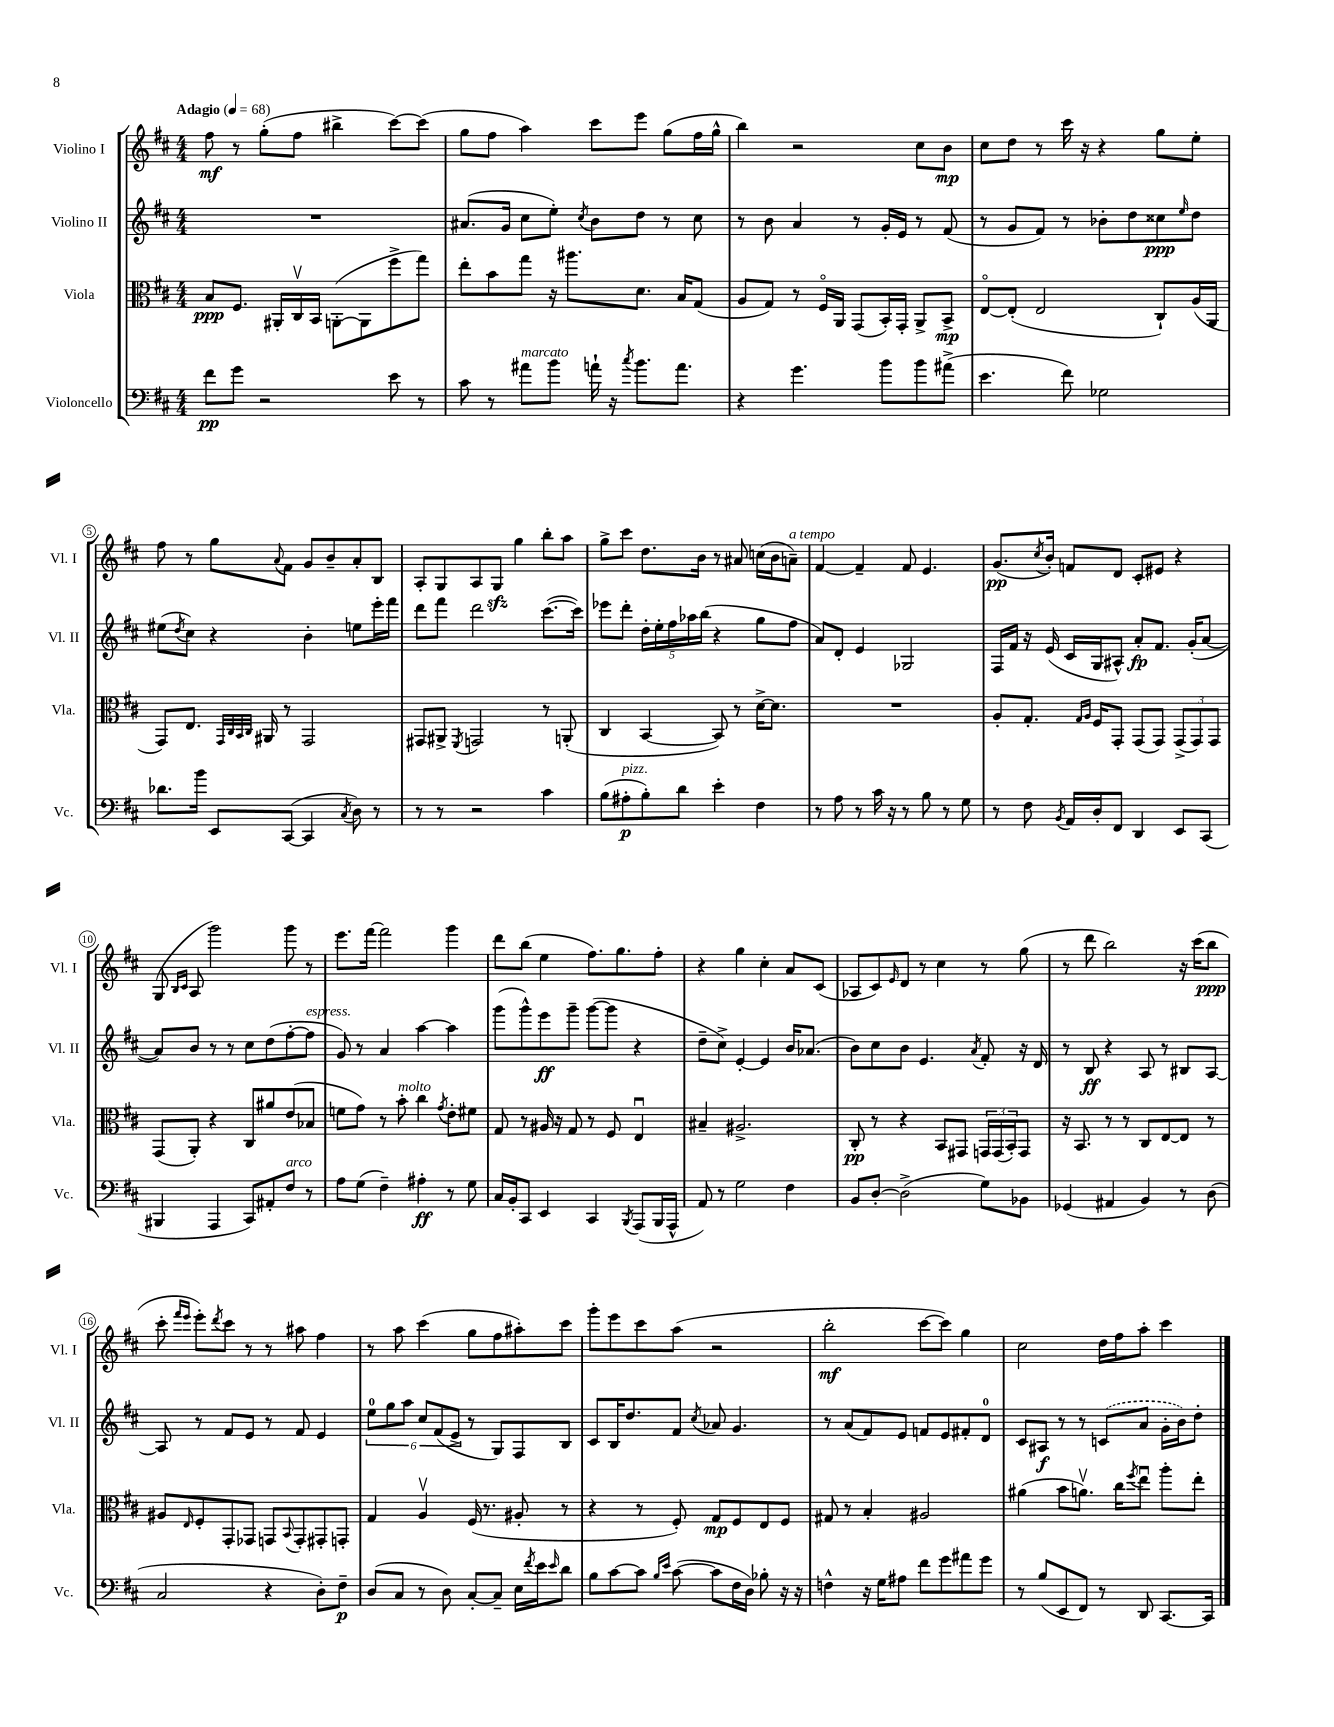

**kern	**dynam	**kern	**dynam	**kern	**dynam	**kern	**dynam
*part4	*part4	*part3	*part3	*part2	*part2	*part1	*part1
*staff4	*staff4	*staff3	*staff3	*staff2	*staff2	*staff1	*staff1
*I"Violoncello	*	*I"Viola	*	*I"Violino II	*	*I"Violino I	*
*I'Vc.	*	*I'Vla.	*	*I'Vl. II	*	*I'Vl. I	*
*clefF4	*	*clefC3	*	*clefG2	*	*clefG2	*
*k[f#c#]	*	*k[f#c#]	*	*k[f#c#]	*	*k[f#c#]	*
*M4/4	*	*M4/4	*	*M4/4	*	*M4/4	*
*MM68	*	*MM68	*	*MM68	*	*MM68	*
=1	=1	=1	=1	=1	=1	=1	=1
!	!	!	!	!	!	!LO:TX:a:B:t=Adagio	!
8f#\L	pp	8B/L	ppp	1r	.	8ff#\	mf
8g\J	.	8.F#/J	.	.	.	8r	.
2r	.	.	.	.	.	(8gg'\L	.
.	.	16AA#X'/LL	.	.	.	.	.
.	.	16C#v/	.	.	.	8ff#\J	.
.	.	16BB/JJ	.	.	.	.	.
.	.	([8AAn'\L	.	.	.	4bb#X^\	.
.	.	8AA\]	.	.	.	.	.
8e\	.	8ff#^\	.	.	.	[8ccc#\L)	.
8r	.	8gg\J)	.	.	.	(8ccc#\J]	.
=2	=2	=2	=2	=2	=2	=2	=2
8c#\	.	8ee'\L	.	(8.a#X/L	.	8gg\L	.
8r	.	8b\	.	.	.	8ff#\J	.
.	.	.	.	16g/Jk	.	.	.
!LO:TX:a:i:t=marcato	!	!	!	!	!	!	!
8a#X\L	.	8gg\J	.	8cc#\L	.	4aa\)	.
8b\J	.	16r	.	8ee'\J)	.	.	.
.	.	8.aa#X\L	.	.	.	.	.
.	.	.	.	8qcc#/	.	.	.
16an`\	.	.	.	8b\L	.	8ccc#\L	.
16r	.	.	.	.	.	.	.
8qcc#/	.	.	.	.	.	.	.
8.b\L	.	8.d\J	.	8dd\J	.	8eee\J	.
.	.	.	.	8r	.	(8gg\L	.
8.a\J	.	16B/KL	.	.	.	.	.
.	.	(8G/J	.	8cc#\	.	16ff#\L	.
.	.	.	.	.	.	16gg^^\JJ	.
=3	=3	=3	=3	=3	=3	=3	=3
4r	.	8A/L	.	8r	.	4bb\)	.
.	.	8G/J)	.	8b\	.	.	.
4.g\	.	8r	.	4a/	.	2r	.
.	.	16F#/LL	.	.	.	.	.
.	.	16AA/JJ	.	.	.	.	.
.	.	(8GG/L	.	8r	.	.	.
8b\L	.	16BB'/L)	.	16g'/LL	.	.	.
.	.	16GG'/JJ	.	16e/JJ	.	.	.
8b\	.	8AA^/L	.	8r	.	8cc#\L	.
(8a#X^\J	.	8BB^/J	mp	(8f#/	.	8b\J	mp
=4	=4	=4	=4	=4	=4	=4	=4
4.e\	.	[8E/L	.	8r	.	8cc#\L	.
.	.	(8E'/J]	.	8g/L	.	8dd\J	.
.	.	2E/	.	8f#/J)	.	8r	.
8f#\)	.	.	.	8r	.	16ccc#\	.
.	.	.	.	.	.	16r	.
2G-X\	.	.	.	8b-X'\L	.	4r	.
.	.	.	.	8dd\	.	.	.
.	.	8C#`/L)	.	8cc##X\	ppp	8gg\L	.
.	.	.	.	16qqee/	.	.	.
.	.	(16A/L	.	8dd\J	.	8ee'\J	.
.	.	16AA/JJ	.	.	.	.	.
!!LO:LB:g=z
=5	=5	=5	=5	=5	=5	=5	=5
8.d-X\L	.	8GG/L)	.	(8ee#X\L	.	8ff#\	.
.	.	.	.	8qdd/	.	.	.
.	.	8.E/J	.	8cc#\J)	.	8r	.
16b\Jk	.	.	.	.	.	.	.
8EE/L	.	.	.	4r	.	8gg\L	.
.	.	32qqGG/LLL	.	.	.	.	.
.	.	32qqC#/	.	.	.	.	.
.	.	32qqBB/	.	.	.	.	.
.	.	32qqC#/JJJ	.	.	.	.	.
.	.	16AA#X/	.	.	.	.	.
.	.	.	.	.	.	8qqa/	.
([8CC#/J	.	8r	.	.	.	8f#\J	.
4CC#/]	.	2GG/	.	4b'\	.	8g/L	.
.	.	.	.	.	.	8b~/	.
8qC#/	.	.	.	.	.	.	.
8D\)	.	.	.	8een\L	.	8a'/	.
8r	.	.	.	16eee'\L	.	8B/J	.
.	.	.	.	16fff#\JJ	.	.	.
=6	=6	=6	=6	=6	=6	=6	=6
8r	.	8GG#X/L	.	8ddd\L	.	8A'/L	.
8r	.	8AA#X^/J	.	8fff#\J	.	8G/	.
.	.	8qFF#/	.	.	.	.	.
2r	.	2GGn/	.	2ddd\	.	8A/	.
.	.	.	.	.	.	8Gzz/J	.
.	.	.	.	.	.	4gg\	.
4c#\	.	8r	.	([8.ccc#\L	.	8bb'\L	.
.	.	(8AAn'/	.	.	.	8aa\J	.
.	.	.	.	16ccc#\Jk])	.	.	.
=7	=7	=7	=7	=7	=7	=7	=7
(8B\L	.	4C#/	.	8eee-X\L	.	8gg^\L	.
!LO:TX:a:i:t=pizz.	!	!	!	!	!	!	!
8A#X'\	p	.	.	8ddd'\J	.	8ccc#\J	.
8B'\)	.	[4BB/	.	20dd'\LL	.	8.dd\L	.
.	.	.	.	20ee'\	.	.	.
.	.	.	.	20ff#\	.	.	.
8d\J	.	.	.	.	.	.	.
.	.	.	.	20aa-X\	.	.	.
.	.	.	.	.	.	16b\Jk	.
.	.	.	.	(20bb\JJ	.	.	.
4e'\	.	8BB/])	.	4r	.	8r	.
.	.	8r	.	.	.	8a#X/	.
4F#\	.	[16d^\KL	.	8gg\L	.	(16ccn\LL	.
.	.	8.d\J]	.	.	.	16b\J	.
!	!	!	!	!	!	!LO:TX:a:i:t=a tempo	!
.	.	.	.	8ff#\J	.	8an~\J)	.
=8	=8	=8	=8	=8	=8	=8	=8
8r	.	1r	.	8a/L)	.	[4f#/	.
8A\	.	.	.	8d'/J	.	.	.
8r	.	.	.	4e/	.	4f#~/]	.
16c#\	.	.	.	.	.	.	.
16r	.	.	.	.	.	.	.
8r	.	.	.	2G-X/	.	8f#/	.
8B\	.	.	.	.	.	4.e/	.
8r	.	.	.	.	.	.	.
8G\	.	.	.	.	.	.	.
=9	=9	=9	=9	=9	=9	=9	=9
8r	.	8A'/L	.	16F#/LL	.	(8.g/L	pp
.	.	.	.	16f#/JJ	.	.	.
8F#\	.	8.G'/J	.	16r	.	.	.
.	.	.	.	.	.	8qcc#/	.
.	.	.	.	(16e/	.	16b'/Jk)	.
8qBB/	.	.	.	.	.	.	.
16AA/LL	.	.	.	16c#/LL	.	8fn/L	.
.	.	16qqG/LL	.	.	.	.	.
.	.	16qqA/JJ	.	.	.	.	.
16D'/J	.	16F#/KL	.	16G/J	.	.	.
8FF#/J	.	8GG'/J	.	8A#X^^/J)	.	8d/J	.
4DD/	.	(8GG/L	.	8a'/L	fp	8c#'/L	.
.	.	8GG/J)	.	8.f#/J	.	8e#X/J	.
8EE/L	.	(12GG^/L	.	.	.	4r	.
.	.	.	.	(16g'/KL	.	.	.
.	.	12GG/)	.	.	.	.	.
(8CC#/J	.	.	.	[8a/J	.	.	.
.	.	12GG/J	.	.	.	.	.
!!LO:LB:g=z
=10	=10	=10	=10	=10	=10	=10	=10
4BBB#X/	.	(8GG/L	.	8a/L])	.	(8G/	.
.	.	.	.	.	.	16qqB/LL	.
.	.	.	.	.	.	16qqc#/JJ	.
.	.	8AA'/J)	.	8b/J	.	8A/	.
4AAA/	.	4r	.	8r	.	2ggg\)	.
.	.	.	.	8r	.	.	.
8CC#/L)	.	8C#/L	.	8cc#\L	.	.	.
8AA#X'/	.	8a#X/	.	(8dd\	.	.	.
!LO:TX:a:i:t=arco	!	!	!	!	!	!	!
8F#/J	.	(8e/	.	[8ff#'\	.	8ggg\	.
!	!	!	!	!LO:TX:a:i:t=espress.	!	!	!
8r	.	8B-X/J	.	8ff#\J]	.	8r	.
=11	=11	=11	=11	=11	=11	=11	=11
8A\L	.	8fn\L	.	8g/)	.	8.eee\L	.
(8G\J	.	8g\J)	.	8r	.	.	.
.	.	.	.	.	.	[16fff#\Jk	.
4F#~\)	.	8r	.	4a/	.	2fff#\]	.
!	!	!LO:TX:a:i:t=molto	!	!	!	!	!
.	.	8b'\	.	.	.	.	.
4A#X'\	ff	4cc#\	.	[4aa\	.	.	.
.	.	8qg/	.	.	.	.	.
8r	.	8e'\L	.	4aa\]	.	4ggg\	.
8G\	.	8f#X\J	.	.	.	.	.
=12	=12	=12	=12	=12	=12	=12	=12
16C#/LL	.	8G/	.	(8ggg\L	.	8ddd\L	.
16BB'/J	.	.	.	.	.	.	.
8CC#/J	.	8r	.	8ggg^^\)	.	(8bb\J	.
4EE/	.	16A#X/	.	8eee\	ff	4ee\	.
.	.	16r	.	.	.	.	.
.	.	8G/	.	8ggg~\J	.	.	.
4CC#/	.	8r	.	([8ggg\L	.	8.ff#\L)	.
.	.	8F#/	.	8ggg\J]	.	.	.
.	.	.	.	.	.	8.gg\	.
8qBBB/	.	.	.	.	.	.	.
(8AAA/L	.	4Eu/	.	4r	.	.	.
16BBB/L	.	.	.	.	.	8ff#'\J	.
16AAA^^/JJ	.	.	.	.	.	.	.
=13	=13	=13	=13	=13	=13	=13	=13
8AA/)	.	4B#X~/	.	8dd~\L	.	4r	.
8r	.	.	.	8cc#^\J)	.	.	.
2G\	.	2.A#X^/	.	[4e'/	.	4gg\	.
.	.	.	.	4e/]	.	4cc#'\	.
4F#\	.	.	.	16b/KL	.	8a/L	.
.	.	.	.	(8.a-X/J	.	.	.
.	.	.	.	.	.	(8c#/J	.
=14	=14	=14	=14	=14	=14	=14	=14
8BB/L	.	8C#'/	pp	8b\L)	.	8A-X/L	.
[8D'/J	.	8r	.	8cc#\	.	8c#/)	.
.	.	.	.	.	.	16qqe/	.
(2D^\]	.	4r	.	8b\J	.	8d/J	.
.	.	.	.	4.e/	.	8r	.
.	.	8BB/L	.	.	.	4cc#\	.
.	.	8GG#X/J	.	.	.	.	.
.	.	.	.	8qa/	.	.	.
8G\L)	.	24GGn/LL	.	8f#'/	.	8r	.
.	.	(24GG/	.	.	.	.	.
.	.	24BB'/J)	.	.	.	.	.
8BB-X\J	.	8GG/J	.	16r	.	(8gg\	.
.	.	.	.	16d/	.	.	.
=15	=15	=15	=15	=15	=15	=15	=15
(4GG-X/	.	16r	.	8r	.	8r	.
.	.	8.BB/	.	.	.	.	.
.	.	.	.	8B/	ff	8ddd\	.
4AA#X/	.	8r	.	4r	.	2bb\)	.
.	.	8r	.	.	.	.	.
4BB/)	.	8C#/L	.	8A/	.	.	.
.	.	[8E/	.	8r	.	.	.
8r	.	8E/J]	.	8B#X/L	.	16r	.
.	.	.	.	.	.	(16ccc#\KL	.
(8D\	.	8r	.	[8A/J	.	8bb\J	ppp
!!LO:LB:g=z
=16	=16	=16	=16	=16	=16	=16	=16
2C#/	.	8A#X/L	.	8A/]	.	8ccc#'\	.
.	.	.	.	.	.	16qqfff#/LL	.
.	.	16qqE/	.	.	.	16qqeee/JJ	.
.	.	8F#'/	.	8r	.	8eee'\L)	.
.	.	.	.	.	.	8qddd/	.
.	.	8GG'/	.	8f#/L	.	8ccc#\J	.
.	.	8GG-X/J	.	8e/J	.	8r	.
4r	.	8GGn/L	.	8r	.	8r	.
.	.	8qqBB/	.	.	.	.	.
.	.	8GG'/	.	8f#/	.	8aa#X\	.
8D'\L)	.	8GG#X'/	.	4e/	.	4ff#\	.
8F#~\J	p	8GGn'/J	.	.	.	.	.
=17	=17	=17	=17	=17	=17	=17	=17
(8D/L	.	4G/	.	12ee\L	.	8r	.
.	.	.	.	12gg\	.	.	.
8C#/J	.	.	.	.	.	8aa\	.
.	.	.	.	12aa\J	.	.	.
8r	.	4Av/	.	12cc#/L	.	(4ccc#\	.
.	.	.	.	(12f#/	.	.	.
8D\)	.	.	.	.	.	.	.
.	.	.	.	12e^/J	.	.	.
[8C#'/L	.	(16F#/	.	8r	.	8gg\L	.
.	.	8.r	.	.	.	.	.
8C#~/J]	.	.	.	8G/L)	.	8ff#\	.
16E\LL	.	8A#X'/	.	8F#/	.	8aa#X'\)	.
8qf#/	.	.	.	.	.	.	.
16e\J	.	.	.	.	.	.	.
16qqe/	.	.	.	.	.	.	.
8d\J	.	8r	.	8B/J	.	8ccc#\J	.
=18	=18	=18	=18	=18	=18	=18	=18
8B\L	.	4r	.	8c#/L	.	8ggg'\L	.
[8c#\	.	.	.	16B/K	.	8eee\	.
.	.	.	.	8.dd/	.	.	.
8c#\J]	.	8r	.	.	.	8ccc#\	.
16qqB/LL	.	.	.	.	.	.	.
16qqe/JJ	.	.	.	.	.	.	.
([8c#\	.	8F#'/)	.	8f#/J	.	(8aa\J	.
.	.	.	.	8qcc#/	.	.	.
8c#\L]	.	8G/L	mp	8a-X/	.	2r	.
16F#\L	.	8F#/	.	4.g/	.	.	.
16D\JJ)	.	.	.	.	.	.	.
8B-X'\	.	8E/	.	.	.	.	.
16r	.	8F#/J	.	.	.	.	.
16r	.	.	.	.	.	.	.
=19	=19	=19	=19	=19	=19	=19	=19
4Fn^^\	.	8G#X/	.	8r	.	2bb'\	mf
.	.	8r	.	(8a/L	.	.	.
16r	.	4B'/	.	8f#/)	.	.	.
16G\KL	.	.	.	.	.	.	.
8A#X\J	.	.	.	8e/J	.	.	.
8f#\L	.	2A#X/	.	8fn/L	.	[8ccc#\L	.
8g\	.	.	.	8e/	.	8ccc#\J])	.
8a#X\	.	.	.	8f#X'/	.	4gg\	.
8g\J	.	.	.	8d/J	.	.	.
=20	=20	=20	=20	=20	=20	=20	=20
8r	.	(4a#X\	.	8c#/L	.	2cc#\	.
(8B/L	.	.	.	8A#X/J	f	.	.
8EE/	.	8b\L	.	8r	.	.	.
8FF#/J)	.	8.anv\J)	.	8r	.	.	.
8r	.	.	.	(8cn/L	.	16dd\LL	.
.	.	16cc#\KL	.	.	.	16ff#\J	.
.	.	8qff#/	.	.	.	.	.
8DD/	.	8eeu\J	.	8a/J	.	8aa'\J	.
[8.CC#/L	.	8aa'\L	.	16g'\LL	.	4ccc#\	.
.	.	.	.	16b\J)	.	.	.
.	.	8ee'\J	.	8dd'\J	.	.	.
16CC#/Jk]	.	.	.	.	.	.	.
==	==	==	==	==	==	==	==
*-	*-	*-	*-	*-	*-	*-	*-
